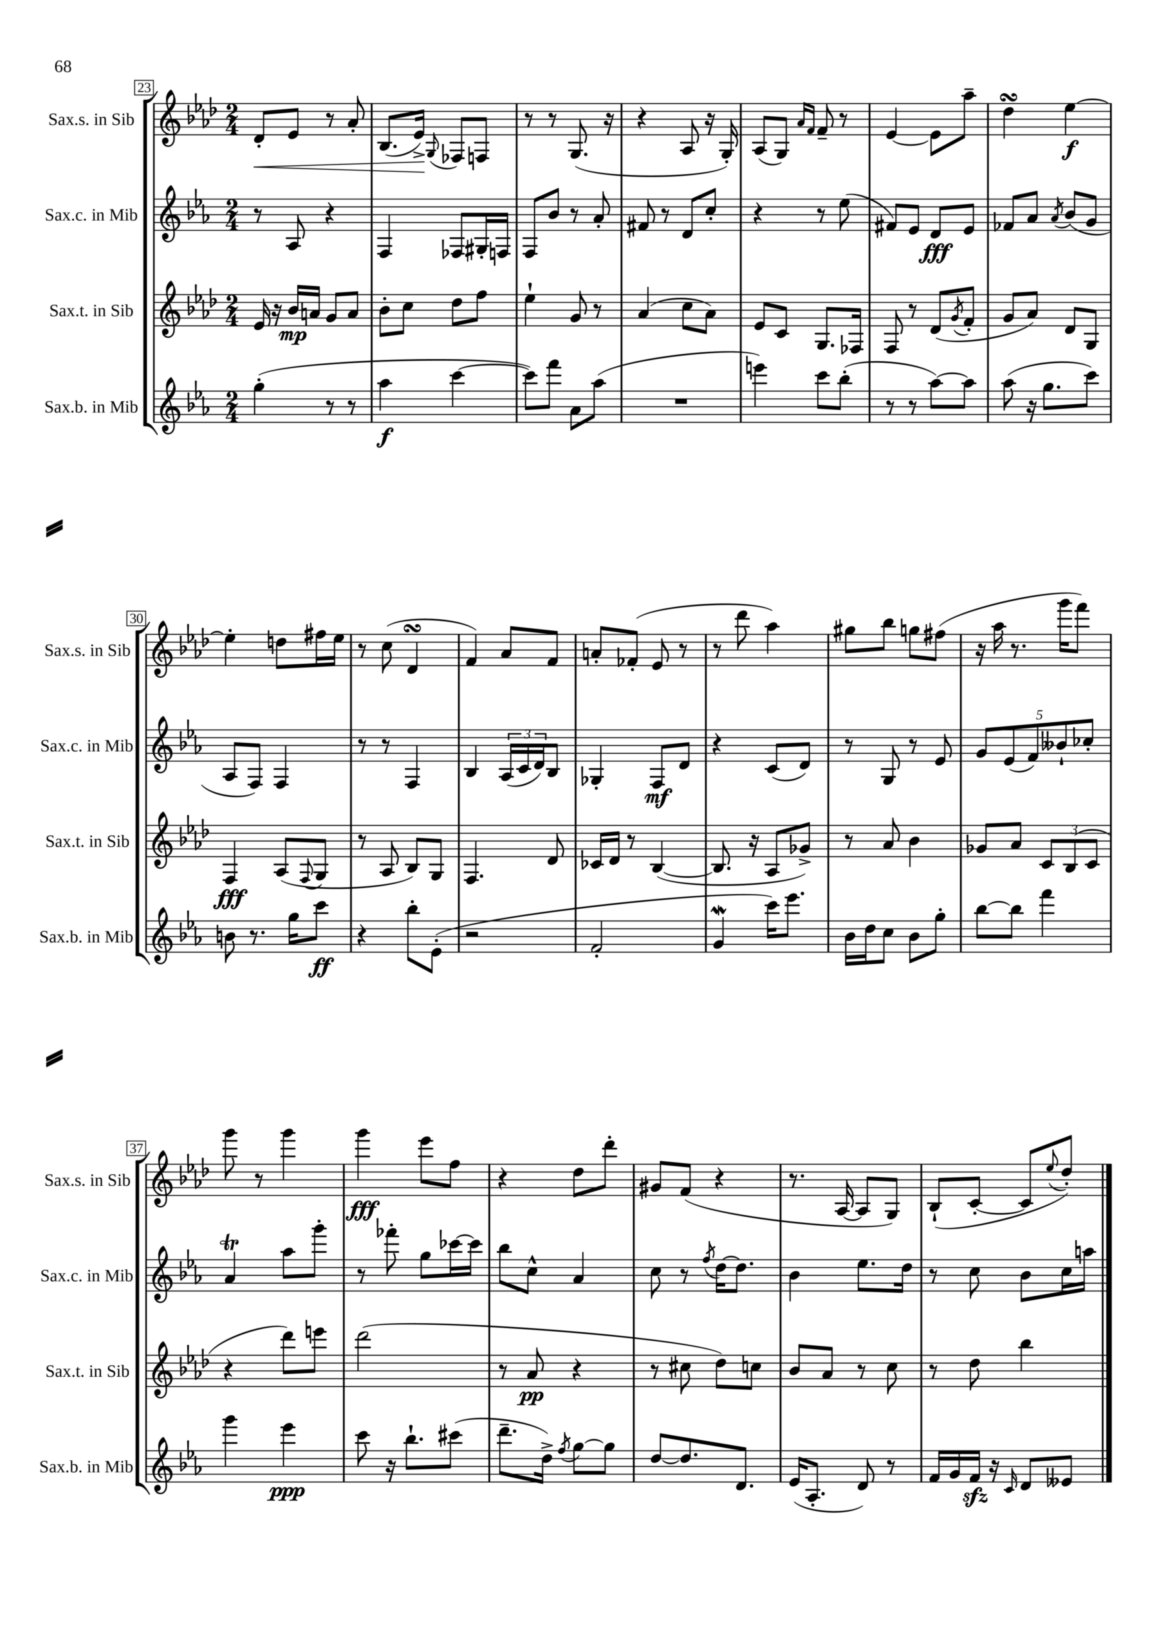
<<
\new StaffGroup <<
\new Staff = "s0" \with { instrumentName = "Sax.s. in Sib" shortInstrumentName = "Sax.s. in Sib" } {
    \clef treble \key aes \major \numericTimeSignature \time 2/4
    des'8-.\< ees'8 r8 aes'8-. |
    bes8.( ees'16->\!) \appoggiatura { g8 } fes8 f8 |
    r8 r8 g8.( r16 |
    r4 aes8 r16 g16-.) |
    aes8( g8) \grace { aes'16 f'16 } f'8-- r8 |
    ees'4~ ees'8 aes''8-- |
    des''4\turn ees''4~\f |
    ees''4-. d''8 fis''16 ees''16 |
    r8 c''8( des'4\turn |
    f'4) aes'8 f'8 |
    a'8-. fes'8-.( ees'8 r8 |
    r8 des'''8 aes''4) |
    gis''8 bes''8 g''8 fis''8( |
    r16 aes''16 r8. g'''16 f'''8) |
    g'''8 r8 g'''4 |
    g'''4\fff ees'''8 f''8 |
    r4 des''8 des'''8-. |
    gis'8 f'8( r4 |
    r8. aes16~ aes8 g8) |
    bes8-!( c'8~-. c'8 \appoggiatura { ees''8 } des''8-.) \bar "|." |
}
\new Staff = "s1" \with { instrumentName = "Sax.c. in Mib" shortInstrumentName = "Sax.c. in Mib" } {
    \clef treble \key ees \major \numericTimeSignature \time 2/4
    r8 aes8 r4 |
    f4 fes8 gis16-. f16 |
    f8 bes'8 r8 aes'8-. |
    fis'8 r8 d'8 c''8-. |
    r4 r8 ees''8( |
    fis'8) ees'8 d'8\fff ees'8 |
    fes'8 aes'8 \acciaccatura { aes'8 } bes'8( g'8 |
    aes8 f8) f4 |
    r8 r8 f4 |
    bes4 \tuplet 3/2 { aes16( c'16 d'16) } bes8 |
    ges4-. f8\mf d'8 |
    r4 c'8( d'8) |
    r8 g8 r8 ees'8 |
    \tuplet 5/4 { g'8 ees'8( f'8) beses'8-! ces''8-. } |
    aes'4\trill aes''8 g'''8-. |
    r8 fes'''8-. g''8 ces'''16~ ces'''16 |
    bes''8 c''8-^ aes'4 |
    c''8 r8 \acciaccatura { f''8 } d''16~ d''8. |
    bes'4 ees''8. d''16 |
    r8 c''8 bes'8 c''16 a''16 \bar "|." |
}
\new Staff = "s2" \with { instrumentName = "Sax.t. in Sib" shortInstrumentName = "Sax.t. in Sib" } {
    \clef treble \key aes \major \numericTimeSignature \time 2/4
    ees'16 r16 bes'16\mp a'16 g'8 a'8 |
    bes'8-. c''8 des''8 f''8 |
    ees''4-! g'8 r8 |
    aes'4( c''8 aes'8) |
    ees'8 c'8 g8. fes16 |
    f8 r8 des'8( \acciaccatura { g'8 } f'8-. |
    g'8 aes'8) des'8 g8 |
    f4\fff aes8( \appoggiatura { f8 } g8 |
    r8 aes8 bes8) g8 |
    f4. des'8 |
    ces'16 des'16 r8 bes4~( |
    bes8. r16 aes8 ges'8->) |
    r8 aes'8 bes'4 |
    ges'8 aes'8 \tuplet 3/2 { c'8 bes8( c'8 } |
    r4 des'''8) e'''8 |
    des'''2( |
    r8 aes'8\pp r4 |
    r8 cis''8 des''8) c''8 |
    bes'8 aes'8 r8 c''8 |
    r8 des''8 bes''4 \bar "|." |
}
\new Staff = "s3" \with { instrumentName = "Sax.b. in Mib" shortInstrumentName = "Sax.b. in Mib" } {
    \clef treble \key ees \major \numericTimeSignature \time 2/4
    g''4-.( r8 r8 |
    aes''4\f c'''4~ |
    c'''8) f'''8 aes'8 aes''8( |
    R2 |
    e'''4) c'''8 bes''8-.( |
    r8 r8 aes''8~) aes''8 |
    aes''8( r16 g''8. c'''8) |
    b'8 r8. g''16 c'''8\ff |
    r4 bes''8-. ees'8-.( |
    r2 |
    f'2-. |
    g'4\mordent c'''16) ees'''8. |
    bes'16 d''16 c''8 bes'8 g''8-. |
    bes''8~ bes''8 f'''4 |
    g'''4 ees'''4\ppp |
    c'''8 r16 bes''8.-! cis'''8( |
    d'''8.-- d''16->) \acciaccatura { f''8 } g''8~ g''8 |
    d''8~ d''8. d'8. |
    ees'16( aes8.-. d'8) r8 |
    f'16 g'16 f'16\sfz r16 \grace { c'16 } d'8 eeses'8 \bar "|." |
}
>>
>>
\layout { \context { \Score currentBarNumber = #23 \override BarNumber.stencil = #(make-stencil-boxer 0.1 0.3 ly:text-interface::print) } }
